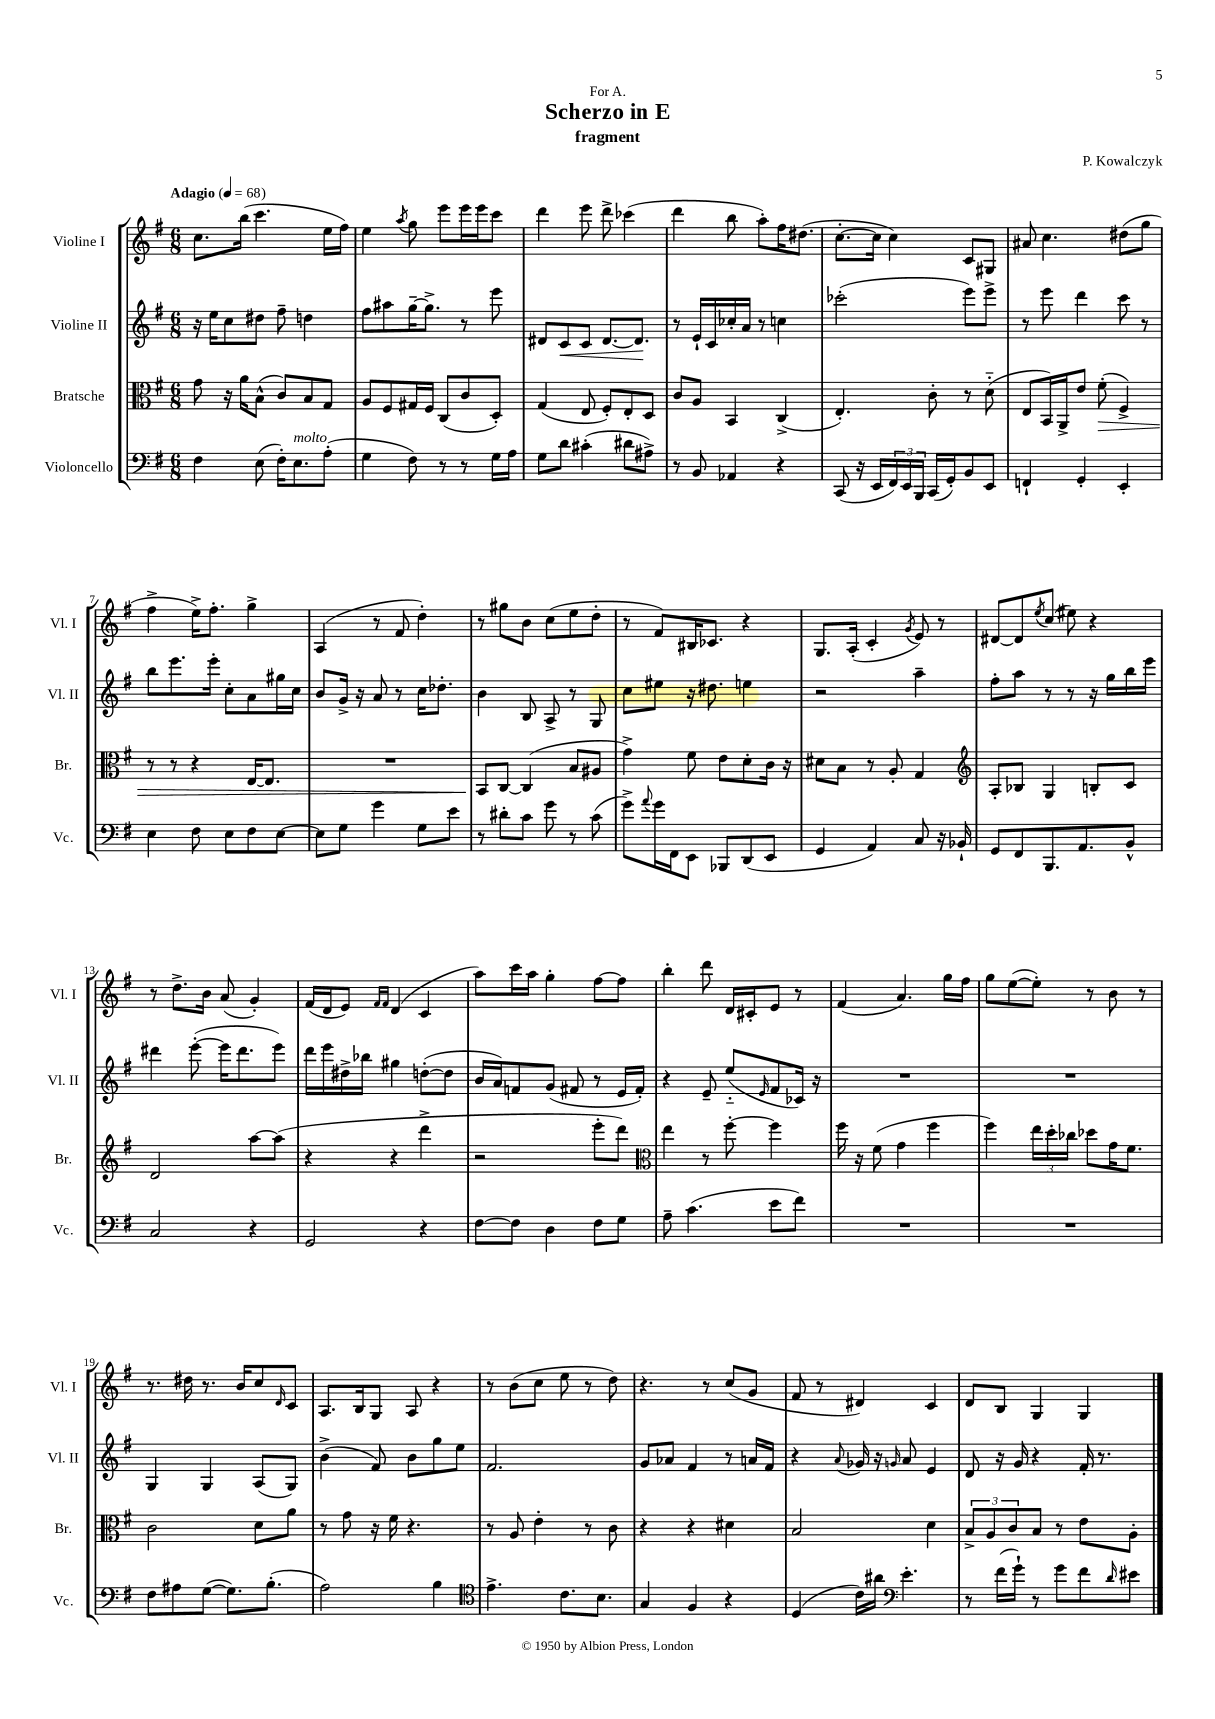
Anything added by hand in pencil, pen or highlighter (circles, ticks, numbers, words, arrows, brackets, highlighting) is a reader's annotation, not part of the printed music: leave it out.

**kern	**kern	**dynam	**kern	**dynam	**kern
*part4	*part3	*part3	*part2	*part2	*part1
*staff4	*staff3	*staff3	*staff2	*staff2	*staff1
*I"Violoncello	*I"Bratsche	*	*I"Violine II	*	*I"Violine I
*I'Vc.	*I'Br.	*	*I'Vl. II	*	*I'Vl. I
*clefF4	*clefC3	*	*clefG2	*	*clefG2
*k[f#]	*k[f#]	*	*k[f#]	*	*k[f#]
*M6/8	*M6/8	*	*M6/8	*	*M6/8
*MM68	*MM68	*	*MM68	*	*MM68
=1	=1	=1	=1	=1	=1
!	!	!	!	!	!LO:TX:a:B:t=Adagio
4F#\	8g\	.	16r	.	8.cc\L
.	.	.	16ee\KL	.	.
.	16r	.	8cc\	.	.
.	16a\KL	.	.	.	(16bb\Jk
(8E\	(8B^^\J	.	8dd#X\J	.	4.ccc\
16F#'\KL)	8c/L)	.	8ff#~\	.	.
!LO:TX:a:i:t=molto	!	!	!	!	!
8.E\	.	.	.	.	.
.	8B/	.	4ddn\	.	.
(8A'\J	8G/J	.	.	.	16ee\LL
.	.	.	.	.	16ff#\JJ)
=2	=2	=2	=2	=2	=2
4G\	8A/L	.	8ff#\L	.	4ee\
.	8F#/	.	8aa#X\	.	.
.	.	.	.	.	8qaa/
8F#\)	16G#X/L	.	[16gg~\K	.	8gg\
.	16F#/JJ	.	8.gg^\J]	.	.
8r	(8C/L	.	.	.	8eee\L
8r	8c/	.	8r	.	16eee\L
.	.	.	.	.	16eee\J
16G\LL	8D'/J)	.	8eee\	.	8ccc\J
16A\JJ	.	.	.	.	.
=3	=3	=3	=3	=3	=3
8G\L	(4G/	.	8d#X/L	.	4ddd\
!	!	!	!	!LO:HP:b	!
8d\J	.	.	8c/	<	.
(4c#X'\	8E/	.	8c/J	.	8eee\
.	8F#'/L)	.	[8.d#/L	.	8ddd^\
8d#X\L	8E'/	.	.	.	(4ccc-X\
.	.	.	8.d#/J]	.	.
8A#X^\J)	8D/J	.	.	.	.
.	.	.	.	[	.
=4	=4	=4	=4	=4	=4
8r	8c/L	.	8r	.	4ddd\
8BB/	8A/J	.	16e`/LL	.	.
.	.	.	16c/	.	.
4AA-X/	4BB/	.	16cc-X'/	.	8bb\
.	.	.	16a/JJ	.	.
.	.	.	8r	.	8aa'\L)
4r	(4C^/	.	4ccn\	.	16ff#\K
.	.	.	.	.	(8.dd#X\J
=5	=5	=5	=5	=5	=5
(8CC/	4.E'/)	.	(2ccc-X'\	.	[8.cc'\L
16r	.	.	.	.	.
16EE/LL	.	.	.	.	16cc\Jk]
24FF#/)	.	.	.	.	4cc\)
24EE/	.	.	.	.	.
24BBB/JJ	.	.	.	.	.
(16CC/LL	8c'\	.	.	.	.
16GG'/J)	.	.	.	.	.
8BB/	8r	.	8eee\L)	.	8c/L
8EE/J	(8d\	.	8eee^\J	.	8G#X/J
=6	=6	=6	=6	=6	=6
4FFn`/	8E/L	.	8r	.	8a#X/
.	16BB/L)	.	8eee\	.	4.cc\
.	16AA^/J	.	.	.	.
4GG'/	8e/J	.	4ddd\	.	.
!	!	!LO:HP:b	!	!	!
.	(8f#'\	>	.	.	.
4EE'/	4F#^/)	.	8ccc\	.	(8dd#X\L
.	.	.	8r	.	8gg\J
!!LO:LB:g=z
=7	=7	=7	=7	=7	=7
4E\	8r	.	8bb\L	.	4ff#^\
.	8r	.	8.eee\	.	.
8F#\	4r	.	.	.	16ee^\KL)
.	.	.	16eee'\Jk	.	8.ff#'\J
8E\L	.	.	8cc'\L	.	.
8F#\	[16E/KL	.	8a\	.	4gg^\
.	8.E/J]	.	.	.	.
[8E\J	.	.	16gg#X\L	.	.
.	.	.	16cc\JJ	.	.
=8	=8	=8	=8	=8	=8
8E\L]	2.r	.	8b/L	.	(4A/
8G\J	.	.	16g^/Jk	.	.
.	.	.	16r	.	.
4g\	.	.	8a/	.	8r
.	.	.	8r	.	8f#/
8G\L	.	.	16cc\KL	.	4dd'\)
.	.	.	8.dd-X'\J	.	.
8e\J	.	.	.	.	.
=9	=9	=9	=9	=9	=9
8r	8BB/L	.	4b\	.	8r
8d#X'\L	[8C/J	]	.	.	8gg#X\L
8c\J	(4C/]	.	8B/	.	8b\J
8g\	.	.	8A^/	.	(8cc\L
8r	8B/L	.	8r	.	8ee\
(8c\	8A#X/J	.	8G/	.	8dd'\J
=10	=10	=10	=10	=10	=10
8g^\L)	4g^\)	.	8cc\L	.	8r
8qqa/	.	.	.	.	.
16g\L	.	.	8ee#X\J	.	8f#/L)
16FF#\J	.	.	.	.	.
8EE\J	8f#\	.	16r	.	16B#X/K
.	.	.	8.dd#X\	.	8.c-X/J
8BBB-X/L	8e\L	.	.	.	.
(8DD/	8d'\	.	4een\	.	4r
8EE/J	16c\Jk	.	.	.	.
.	16r	.	.	.	.
=11	=11	=11	=11	=11	=11
4GG/	8d#X\L	.	2r	.	8.G/L
.	8B\J	.	.	.	.
.	.	.	.	.	(16A'/Jk
4AA/)	8r	.	.	.	4c'/
.	8A'/	.	.	.	.
.	.	.	.	.	8qg/
8C/	4G/	.	4aa~\	.	8e/)
16r	.	.	.	.	8r
16BB-X`/	.	.	.	.	.
=12	=12	=12	=12	=12	=12
*	*clefG2	*	*	*	*
8GG/L	8A'/L	.	8ff#'\L	.	[8d#X/L
8FF#/	8B-X/J	.	8aa\J	.	8d#/]
.	.	.	.	.	8qee/
8.BBB/	4G/	.	8r	.	(8cc/J
.	.	.	8r	.	8ee#X\)
8.AA/	.	.	.	.	.
.	8Bn'/L	.	16r	.	4r
.	.	.	16gg\LL	.	.
8BB^^/J	8c/J	.	16bb\	.	.
.	.	.	16eee\JJ	.	.
!!LO:LB:g=z
=13	=13	=13	=13	=13	=13
2C/	2d/	.	4ddd#X\	.	8r
.	.	.	.	.	8.dd^\L
.	.	.	([8eee'\	.	.
.	.	.	.	.	16b\Jk
.	.	.	16eee\KL]	.	(8a/
.	.	.	8.ddd#\	.	.
4r	[8aa\L	.	.	.	4g'/)
.	(8aa\J]	.	8eee\J)	.	.
=14	=14	=14	=14	=14	=14
2GG/	4r	.	16ddd\LL	.	(16f#/LL
.	.	.	16eee\	.	16d/J
.	.	.	16dd#X^\	.	8e/J)
.	.	.	16bb-X\JJ	.	.
.	.	.	.	.	16qqf#/LL
.	.	.	.	.	16qqf#/JJ
.	4r	.	4gg#X\	.	(4d/
4r	4ddd^\	.	([8ddn'\L	.	4c/
.	.	.	8dd\J]	.	.
=15	=15	=15	=15	=15	=15
[8F#\L	2r	.	16b/LL	.	8aa\L)
.	.	.	16a/J)	.	.
8F#\J]	.	.	8fn/	.	16ccc\L
.	.	.	.	.	16aa\JJ
4D\	.	.	(8g/J	.	4gg'\
.	.	.	8f#X/	.	.
8F#\L	8eee'\L	.	8r	.	[8ff#\L
8G\J	8ddd\J)	.	16e/LL	.	8ff#\J]
.	.	.	16f#'/JJ)	.	.
=16	=16	=16	=16	=16	=16
*	*clefC3	*	*	*	*
8A~\	4ee\	.	4r	.	4bb'\
(4.c\	.	.	.	.	.
.	8r	.	8e~/	.	8ddd\
.	[8ff#'\	.	(8ee/L	.	16d/LL
.	.	.	.	.	16c#X'/J
.	.	.	16qqe/	.	.
8e\L	4ff#\]	.	8f#/	.	8e/J
8f#\J)	.	.	16c-X/Jk)	.	8r
.	.	.	16r	.	.
=17	=17	=17	=17	=17	=17
2.r	16ff#\	.	2.r	.	(4f#/
.	16r	.	.	.	.
.	(8f#\	.	.	.	.
.	4g\	.	.	.	4.a/)
.	4ff#\	.	.	.	.
.	.	.	.	.	16gg\LL
.	.	.	.	.	16ff#\JJ
=18	=18	=18	=18	=18	=18
2.r	4ff#\)	.	2.r	.	8gg\L
.	.	.	.	.	([8ee\
.	24ee\LL	.	.	.	8ee'\J])
.	24dd'\	.	.	.	.
.	24cc-X\JJ	.	.	.	.
.	8dd-X\L	.	.	.	8r
.	16g\K	.	.	.	8b\
.	8.f#\J	.	.	.	.
.	.	.	.	.	8r
!!LO:LB:g=z
=19	=19	=19	=19	=19	=19
8F#\L	2c\	.	4G/	.	8.r
8A#X\	.	.	.	.	.
.	.	.	.	.	16dd#X\
([8G\J	.	.	4G/	.	8.r
8.G\L])	.	.	.	.	.
.	.	.	.	.	16b/KL
.	8d\L	.	(8A/L	.	8cc/
(8.B'\J	.	.	.	.	.
.	.	.	.	.	16qqd/
.	8a\J	.	8G/J)	.	8c/J
=20	=20	=20	=20	=20	=20
2A\)	8r	.	(4b^\	.	8.A/L
.	8g\	.	.	.	.
.	.	.	.	.	16B/k
.	16r	.	8f#/)	.	8G/J
.	16f#\	.	.	.	.
.	4.r	.	8b\L	.	8A/
4B\	.	.	8gg\	.	4r
.	.	.	8ee\J	.	.
=21	=21	=21	=21	=21	=21
*clefC4	*	*	*	*	*
4.e^\	8r	.	2.f#/	.	8r
.	8A/	.	.	.	(8b\L
.	4e'\	.	.	.	8cc\J
8.c\L	.	.	.	.	8ee\
.	8r	.	.	.	8r
8.B\J	.	.	.	.	.
.	8c\	.	.	.	8dd\)
=22	=22	=22	=22	=22	=22
4G/	4r	.	8g/L	.	4.r
.	.	.	8a-X/J	.	.
4F#/	4r	.	4f#/	.	.
.	.	.	.	.	8r
4r	4d#X\	.	8r	.	(8cc/L
.	.	.	16an/LL	.	8g/J
.	.	.	16f#/JJ	.	.
=23	=23	=23	=23	=23	=23
(4D/	2B/	.	4r	.	8f#/
.	.	.	.	.	8r
.	.	.	8qqa/	.	.
16c\LL)	.	.	16g-X/	.	4d#X/)
16a#X\JJ	.	.	16r	.	.
*clefF4	*	*	*	*	*
.	.	.	16qqgn/	.	.
4.e'\	.	.	8a/	.	.
.	4d\	.	4e/	.	4c/
=24	=24	=24	=24	=24	=24
8r	12B^/L	.	8d/	.	8d/L
.	12A/	.	.	.	.
(16f#\LL	.	.	16r	.	8B/J
.	12c/	.	.	.	.
16g`\JJ)	.	.	16g/	.	.
8r	8B/J	.	4r	.	4G/
8g\L	8r	.	.	.	.
8f#\	8e\L	.	16f#'/	.	4G/
.	.	.	8.r	.	.
16qqd/	.	.	.	.	.
8e#X\J	8A'\J	.	.	.	.
==	==	==	==	==	==
*-	*-	*-	*-	*-	*-
